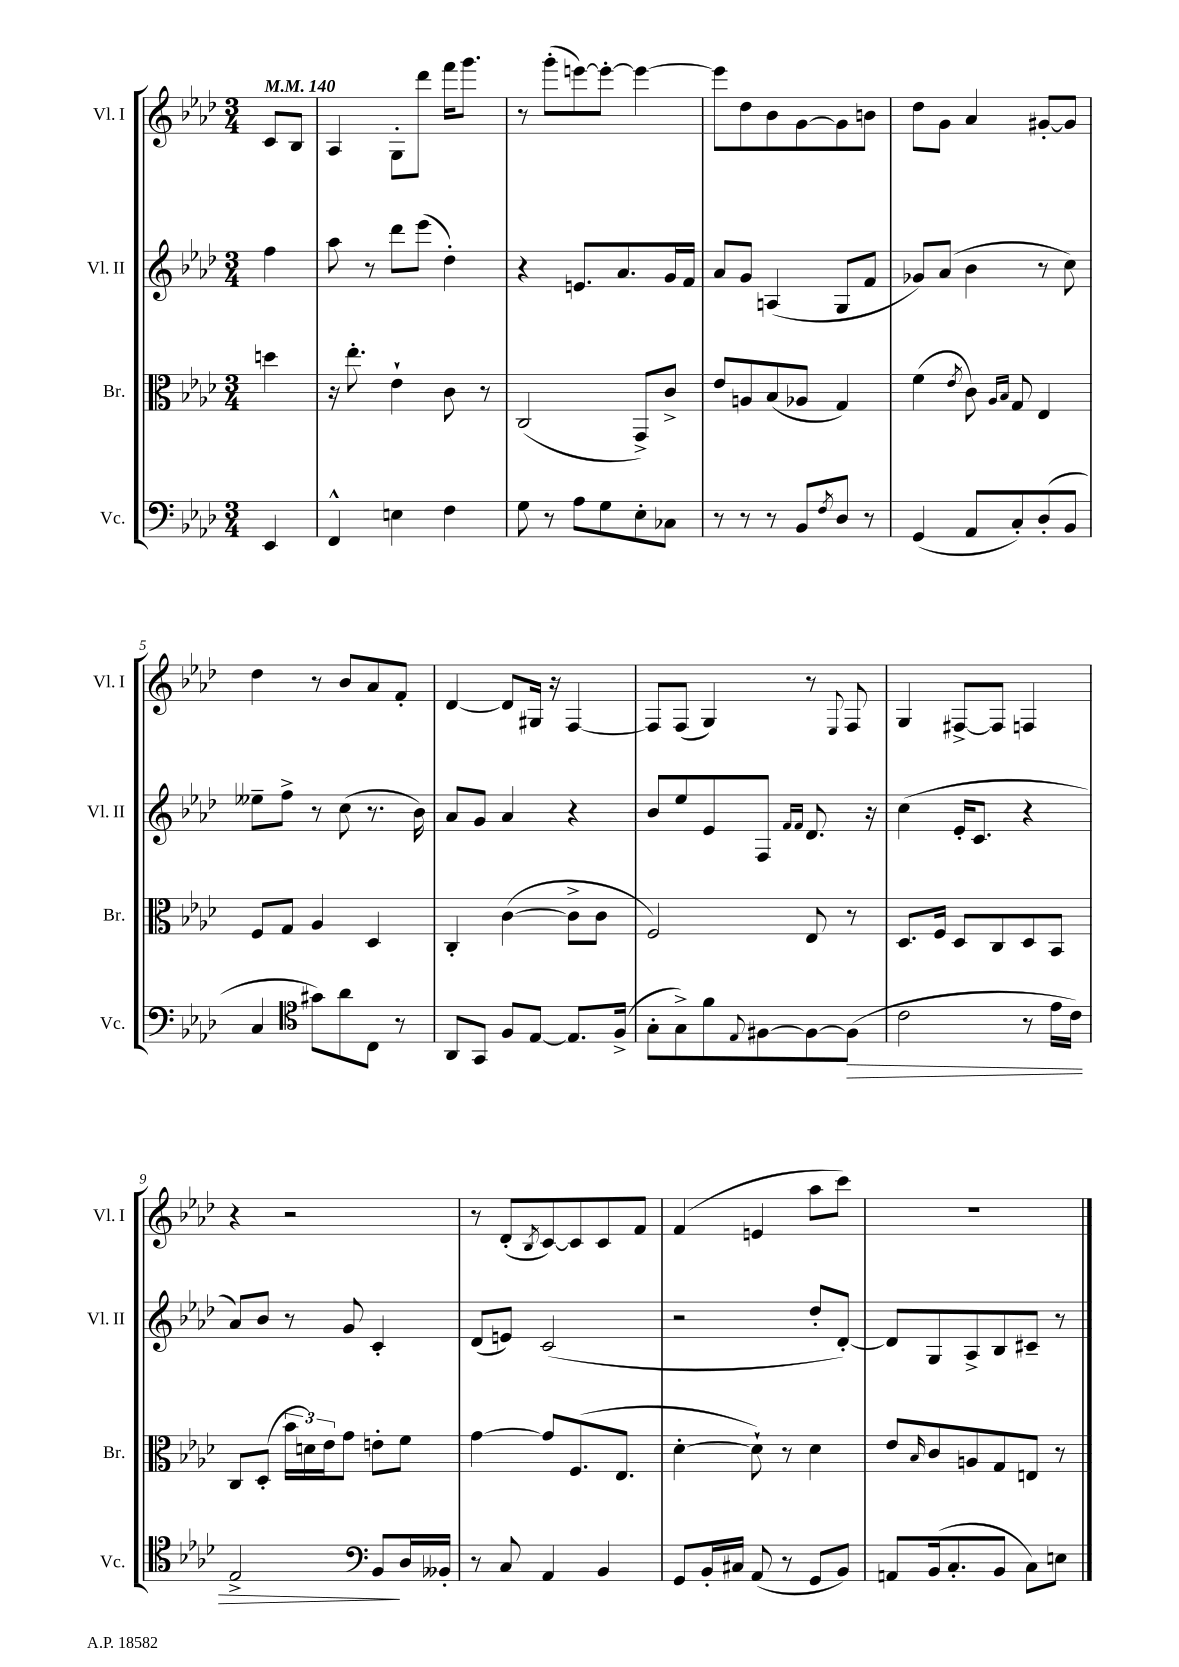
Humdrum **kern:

**kern	**kern	**kern	**kern
*staff4	*staff3	*staff2	*staff1
*clefF4	*clefC3	*clefG2	*clefG2
*k[b-e-a-d-]	*k[b-e-a-d-]	*k[b-e-a-d-]	*k[b-e-a-d-]
*M3/4	*M3/4	*M3/4	*M3/4
*MM140	*MM140	*MM140	*MM140
4EE-	4dd	4ff	8c
.	.	.	8B-
=	=	=	=
4FF^^	16r	8aa-	4A-
.	8.ee-'	.	.
.	.	8r	.
4E	4e-`	8ddd-	8G'
.	.	(8eee-	8ddd-
4F	8c	4dd-')	16fff
.	.	.	8.ggg
.	8r	.	.
=	=	=	=
8G	(2C	4r	8r
8r	.	.	(8ggg'
8A-	.	8.e	[8eee)
8G	.	.	8eee'_
.	.	8.a-	.
8E-'	8GG^)	.	4eee_
8C-	8c^	16g	.
.	.	16f	.
=	=	=	=
8r	8e-	8a-	8eee]
8r	8A	8g	8dd-
8r	(8B-	(4A	8b-
8BB-	8A-	.	[8g
8qF	.	.	.
8D-	4G)	8G	8g]
8r	.	8f	8b
=	=	=	=
(4GG	(4f	8g-)	8dd-
.	.	(8a-	8g
.	8qe-	.	.
8AA-	8c)	4b-	4a-
.	16qqA-	.	.
.	16qqB-	.	.
8C')	8G	.	.
(8D-'	4E-	8r	[8g#'
8BB-	.	8cc)	8g#]
=	=	=	=
4C	8F	8ee--~	4dd-
.	8G	8ff^	.
*clefC4	*	*	*
8g#)	4A-	8r	8r
8a-	.	(8cc	8b-
8C	4D-	8.r	8a-
8r	.	.	8f'
.	.	16b-)	.
=	=	=	=
8AA-	4C'	8a-	[4d-
8GG	.	8g	.
8F	([4c	4a-	8d-]
[8E-	.	.	16G#
.	.	.	16r
8.E-]	8c^]	4r	[4F
.	8c	.	.
(16F^	.	.	.
=	=	=	=
8G'	2F)	8b-	8F]
8G^)	.	8ee-	(8F
8f	.	8e-	4G)
8qqE-	.	.	.
[8F#	.	8F	.
.	.	16qqf	.
.	.	16qqf	.
8F#_	8E-	8.d-	8r
.	.	.	8qqE-
(8F#]	8r	.	8F
.	.	16r	.
=	=	=	=
2c	8.D-	(4cc	4G
.	16F	.	.
.	8D-	16e-'	[8F#^
.	.	8.c	.
.	8C	.	8F#]
8r	8D-	4r	4F
16e-	8BB-	.	.
16c)	.	.	.
=	=	=	=
2E-^	8C	8a-)	4r
.	(8D-'	8b-	.
.	24b-	8r	2r
.	24d)	.	.
.	24e-	.	.
.	8g	8g	.
*clefF4	*	*	*
8BB-	8e'	4c'	.
16D-	8f	.	.
16BB--'	.	.	.
=	=	=	=
8r	[4g	(8d-	8r
8C	.	8e)	(8d-'
.	.	.	8qB-
4AA-	8g]	(2c	[8c)
.	(8.F	.	8c]
4BB-	.	.	8c
.	8.E-	.	.
.	.	.	8f
=	=	=	=
8GG	[4d-'	2r	(4f
16BB-'	.	.	.
16C#	.	.	.
(8AA-	8d-`])	.	4e
8r	8r	.	.
8GG	4d-	8dd-'	8aa-
8BB-)	.	[8d-')	8ccc)
=	=	=	=
8AA	8e-	8d-]	2.r
.	16qqB-	.	.
(16BB-	8c	8G	.
8.C'	.	.	.
.	8A	8A-^	.
8BB-	8G	8B-	.
8C)	8E	8c#~	.
8E	8r	8r	.
==	==	==	==
*-	*-	*-	*-
